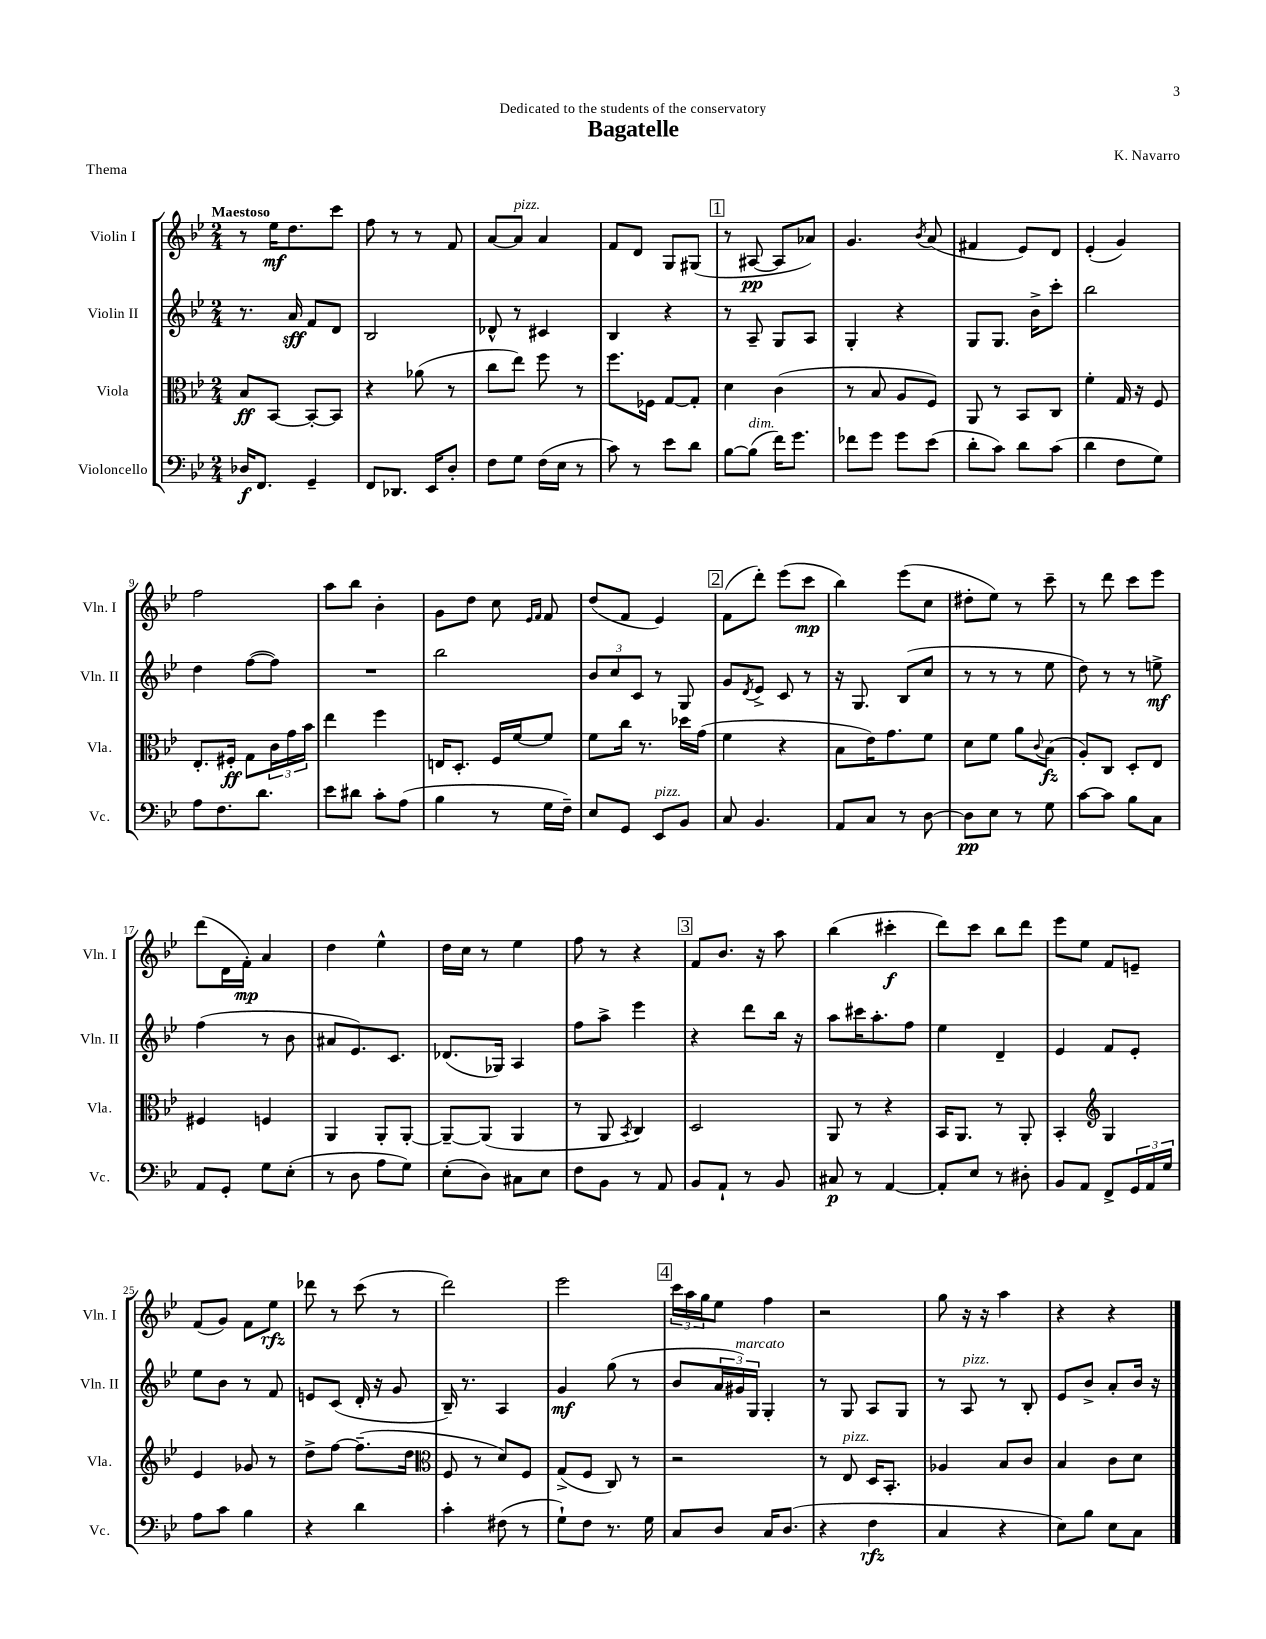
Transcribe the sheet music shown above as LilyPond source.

\header { title = "Bagatelle" composer = "K. Navarro" dedication = "Dedicated to the students of the conservatory" piece = "Thema" }
<<
\new StaffGroup <<
\new Staff = "s0" \with { instrumentName = "Violin I" shortInstrumentName = "Vln. I" } {
    \clef treble \key bes \major \numericTimeSignature \time 2/4 \tempo "Maestoso"
    r8 ees''16\mf d''8. c'''8 |
    f''8 r8 r8 f'8 |
    a'8~ a'8^\markup { \italic "pizz." } a'4 |
    f'8 d'8 g8 gis8( |
    \mark \markup { \box "1" } r8 ais8~\pp ais8 aes'8) |
    g'4. \acciaccatura { bes'8 } a'8( |
    fis'4 ees'8) d'8 |
    ees'4-.( g'4) |
    f''2 |
    a''8 bes''8 bes'4-. |
    g'8 d''8 c''8 \grace { ees'16 f'16 } f'8 |
    d''8( f'8 ees'4) |
    \mark \markup { \box "2" } f'8( d'''8-.) ees'''8( c'''8\mp |
    bes''4) ees'''8( c''8 |
    dis''8-. ees''8) r8 c'''8-- |
    r8 d'''8 c'''8 ees'''8 |
    d'''8( d'16 f'16-.\mp) a'4 |
    d''4 ees''4-^ |
    d''16 c''16 r8 ees''4 |
    f''8 r8 r4 |
    \mark \markup { \box "3" } f'8 bes'8. r16 a''8 |
    bes''4( cis'''4-.\f |
    d'''8) c'''8 bes''8 d'''8 |
    ees'''8 ees''8 f'8 e'8-- |
    f'8( g'8) f'8 ees''8\rfz |
    des'''8 r8 c'''8( r8 |
    d'''2) |
    ees'''2 |
    \mark \markup { \box "4" } \tuplet 3/2 { c'''16 a''16 g''16 } ees''8 f''4 |
    r2 |
    g''8 r16 r16 a''4 |
    r4 r4 \bar "|." |
}
\new Staff = "s1" \with { instrumentName = "Violin II" shortInstrumentName = "Vln. II" } {
    \clef treble \key bes \major \numericTimeSignature \time 2/4
    r8. a'16\sff f'8 d'8 |
    bes2 |
    des'8-^ r8 cis'4 |
    bes4 r4 |
    \mark \markup { \box "1" } r8 a8-- g8 a8 |
    g4-. r4 |
    g8 g8. bes'16-> c'''8-. |
    bes''2 |
    d''4 f''8~( f''8) |
    R2 |
    bes''2 |
    \tuplet 3/2 { bes'8 c''8 c'8 } r8 g8 |
    \mark \markup { \box "2" } g'8 \acciaccatura { d'8 } ees'8-> c'8 r8 |
    r16 g8. bes8( c''8 |
    r8 r8 r8 ees''8 |
    d''8) r8 r8 e''8->\mf |
    f''4( r8 bes'8 |
    ais'8 ees'8.) c'8. |
    des'8.( ges16) a4 |
    f''8 a''8-> ees'''4 |
    \mark \markup { \box "3" } r4 d'''8 bes''16 r16 |
    a''8 cis'''16 a''8.-. f''8 |
    ees''4 d'4-- |
    ees'4 f'8 ees'8-. |
    ees''8 bes'8 r8 f'8 |
    e'8 c'8( d'16-. r16 g'8 |
    bes16--) r8. a4 |
    g'4\mf g''8( r8 |
    \mark \markup { \box "4" } bes'8 \tuplet 3/2 { a'16 gis'16^\markup { \italic "marcato" }) g16 } g4-. |
    r8 g8 a8 g8 |
    r8 a8^\markup { \italic "pizz." } r8 bes8-. |
    ees'8 bes'8-> a'8-. bes'16 r16 \bar "|." |
}
\new Staff = "s2" \with { instrumentName = "Viola" shortInstrumentName = "Vla." } {
    \clef alto \key bes \major \numericTimeSignature \time 2/4
    bes8\ff bes,8~ bes,8~-. bes,8 |
    r4 aes'8( r8 |
    c''8 ees''8) f''8 r8 |
    f''8. fes16 g8~ g8-. |
    \mark \markup { \box "1" } d'4 c'4( |
    r8 bes8 a8 f8) |
    a,8 r8 bes,8 c8 |
    f'4-. g16 r16 f8 |
    ees8.-. fis16-.\ff g8 \tuplet 3/2 { c'16 g'16 bes'16 } |
    ees''4 f''4 |
    e16 d8.-. f16 f'16~ f'8 |
    f'8 c''16 r8. des''16 g'16( |
    \mark \markup { \box "2" } f'4 r4 |
    bes8 ees'16) g'8. f'8 |
    d'8 f'8 a'8 \appoggiatura { c'8 } bes8\fz( |
    a8-.) c8 d8-. ees8 |
    fis4 f4 |
    a,4 a,8-. a,8~-. |
    a,8~-- a,8( a,4 |
    r8 a,8 \acciaccatura { bes,8 } c4) |
    \mark \markup { \box "3" } d2 |
    a,8 r8 r4 |
    bes,16 a,8. r8 a,8-. |
    bes,4-. \clef treble g4 |
    ees'4 ges'8 r8 |
    d''8-> f''8~ f''8.--( d''16 |
    \clef alto f8 r8 d'8) f8 |
    g8->( f8 c8) r8 |
    \mark \markup { \box "4" } r2 |
    r8 ees8^\markup { \italic "pizz." } d16 bes,8.-. |
    aes4 bes8 c'8 |
    bes4 c'8 d'8 \bar "|." |
}
\new Staff = "s3" \with { instrumentName = "Violoncello" shortInstrumentName = "Vc." } {
    \clef bass \key bes \major \numericTimeSignature \time 2/4
    des16\f f,8. g,4-- |
    f,8 des,8. ees,16 d8-. |
    f8 g8 f16( ees16 r8 |
    c'8) r8 ees'8 d'8 |
    \mark \markup { \box "1" } bes8~ bes8^\markup { \italic "dim." }( f'16) g'8. |
    fes'8 g'8 g'8 ees'8( |
    d'8-. c'8) d'8 c'8( |
    d'4 f8 g8) |
    a8 f8. d'8. |
    ees'8 dis'8 c'8-. a8( |
    bes4 r8 g16 f16--) |
    ees8 g,8 ees,8^\markup { \italic "pizz." } bes,8 |
    \mark \markup { \box "2" } c8 bes,4. |
    a,8 c8 r8 d8~ |
    d8\pp ees8 r8 g8 |
    c'8~ c'8 bes8 c8 |
    a,8 g,8-. g8 ees8-.( |
    r8 d8 a8 g8) |
    ees8-.( d8) cis8 ees8 |
    f8 bes,8 r8 a,8 |
    \mark \markup { \box "3" } bes,8 a,8-! r8 bes,8 |
    cis8\p r8 a,4~ |
    a,8-. ees8 r8 dis8-. |
    bes,8 a,8 f,8-> \tuplet 3/2 { g,16 a,16 g16 } |
    a8 c'8 bes4 |
    r4 d'4 |
    c'4-. fis8( r8 |
    g8-!) f8 r8. g16 |
    \mark \markup { \box "4" } c8 d8 c16 d8.( |
    r4 f4\rfz |
    c4 r4 |
    ees8) bes8 ees8 c8 \bar "|." |
}
>>
>>
